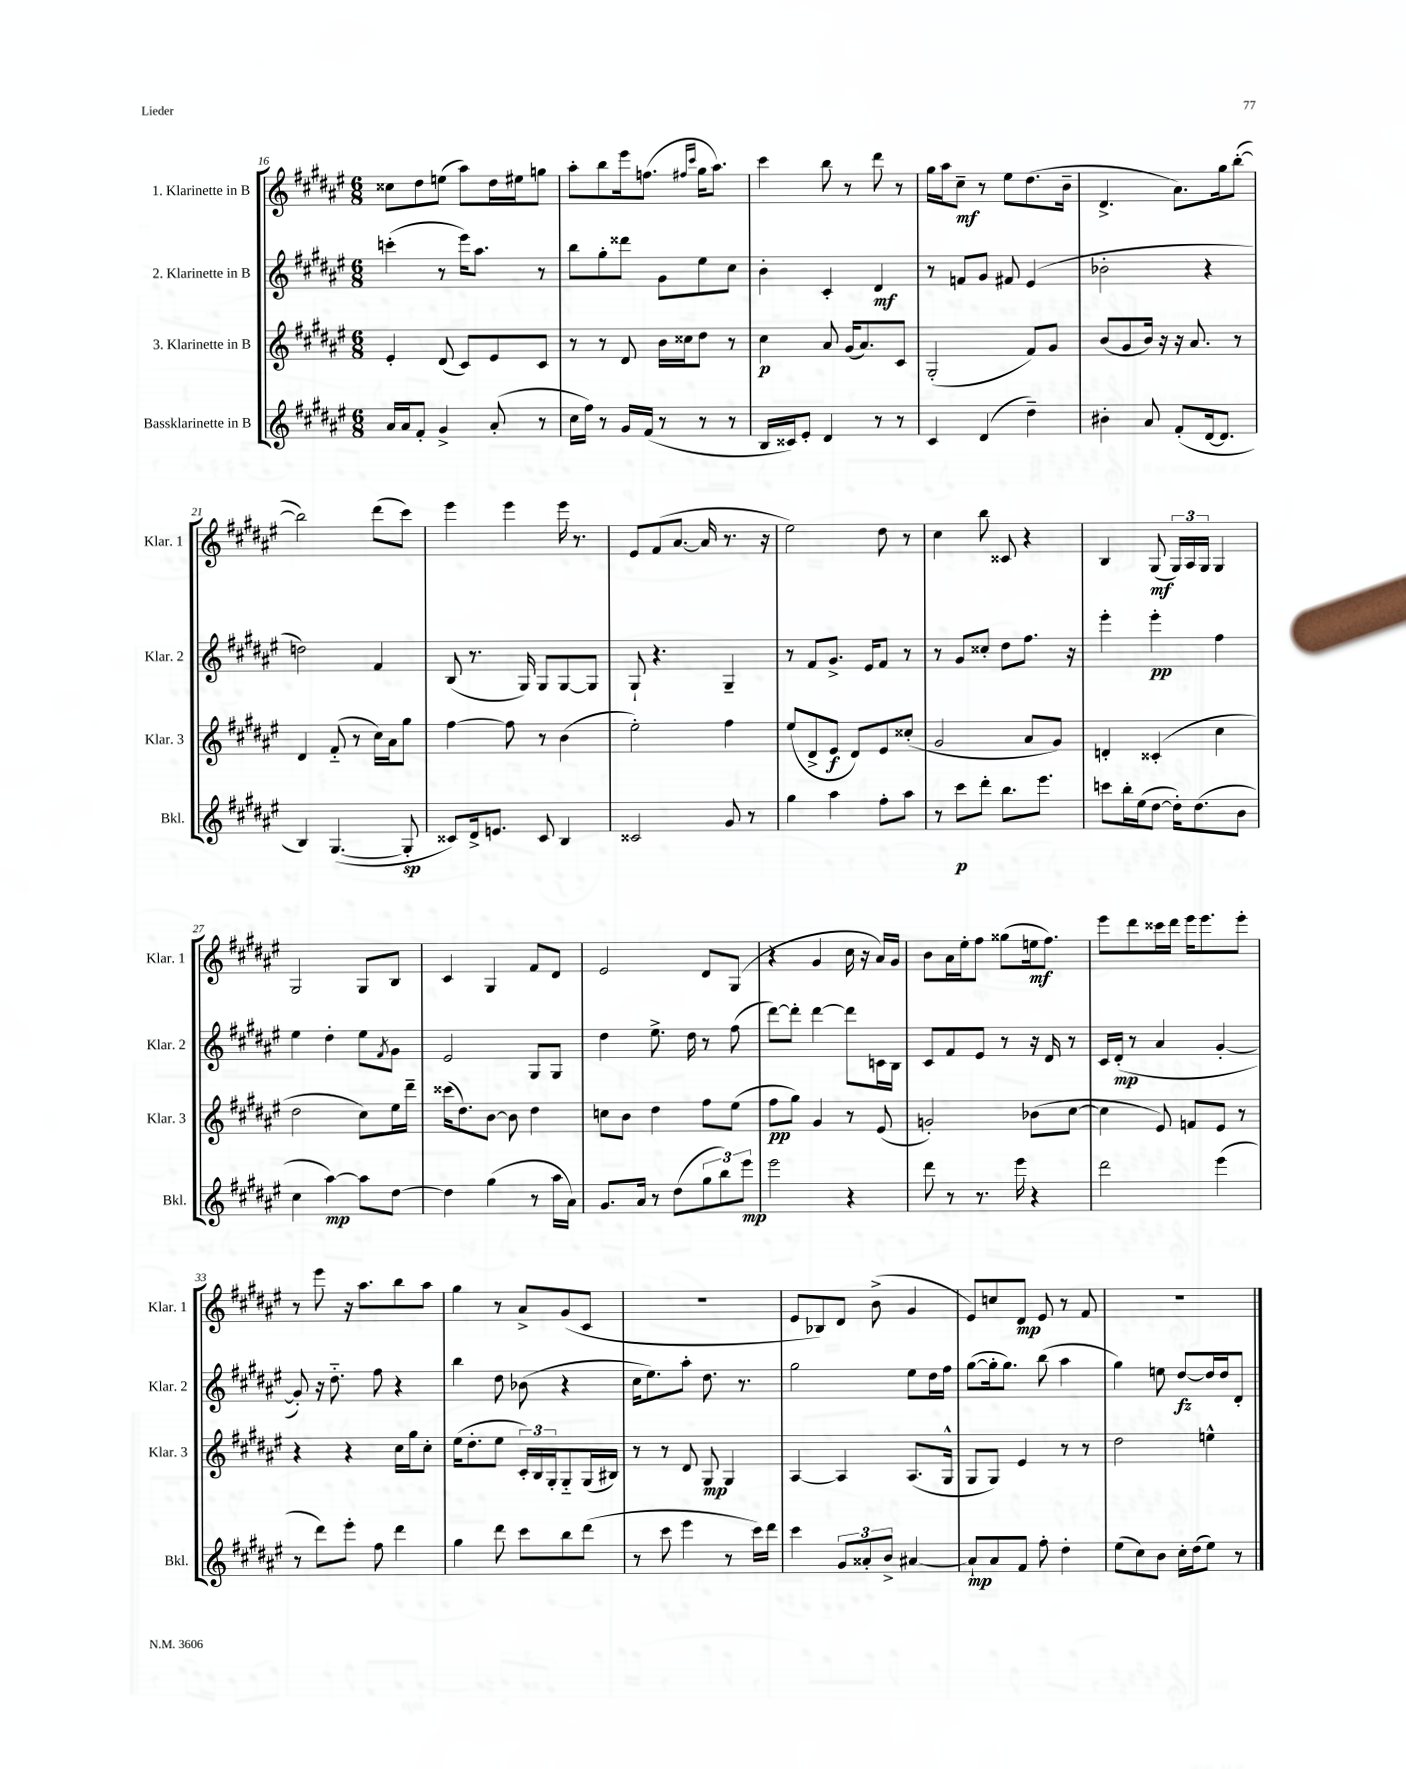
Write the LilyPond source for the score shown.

<<
\new StaffGroup <<
\new Staff = "s0" \with { instrumentName = "1. Klarinette in B" shortInstrumentName = "Klar. 1" } {
    \clef treble \key fis \major \numericTimeSignature \time 6/8
    cisis''8 dis''8 e''8( ais''8) dis''16 eis''16 g''8 |
    ais''8-. b''8 eis'''16 f''8.( \grace { fis''16 cis'''16 } gis''16 ais''8.) |
    cis'''4 b''8 r8 dis'''8 r8 |
    gis''16 ais''16 cis''8--\mf r8 eis''8 dis''8.( b'16-- |
    dis'4.-> ais'8.) gis''16 b''8~-.( |
    b''2) dis'''8( cis'''8) |
    eis'''4 eis'''4 eis'''16 r8. |
    eis'8 fis'8( ais'8.~ ais'16 r8. r16 |
    eis''2) dis''8 r8 |
    cis''4 b''8 cisis'8 r4 |
    b4 gis8\mf( \tuplet 3/2 { gis16) ais16 gis16 } gis4 |
    gis2 gis8 b8 |
    cis'4 gis4 fis'8 dis'8 |
    eis'2 dis'8 gis8( |
    r4 gis'4 cis''16 r16 ais'16) gis'16 |
    b'8 ais'16 eis''16-. fis''8 gisis''8( e''16\mf fis''8.) |
    eis'''8 dis'''8 cisis'''16 dis'''16 eis'''16 eis'''8. eis'''8-. |
    r8 eis'''8 r16 ais''8. b''8 ais''8 |
    gis''4 r8 ais'8-> gis'8( cis'8 |
    R2. |
    eis'8 bes8) dis'8 b'8->( gis'4 |
    eis'8) c''8 dis'8\mp eis'8 r8 fis'8 |
    R2. \bar "|." |
}
\new Staff = "s1" \with { instrumentName = "2. Klarinette in B" shortInstrumentName = "Klar. 2" } {
    \clef treble \key fis \major \numericTimeSignature \time 6/8
    c'''4-.( r8 eis'''16) ais''8. r8 |
    b''8 gis''8-. disis'''8 gis'8 eis''8 cis''8 |
    b'4-. cis'4-. dis'4\mf |
    r8 f'8 gis'8 fis'8 eis'4( |
    bes'2-. r4 |
    d''2) fis'4 |
    b8( r8. gis16) gis8 gis8~ gis8 |
    gis8-! r4. gis4-- |
    r8 fis'8 gis'8.-> eis'16 fis'8 r8 |
    r8 gis'8 cisis''8-. dis''8 fis''8. r16 |
    eis'''4-. eis'''4-.\pp fis''4 |
    eis''4 dis''4-. eis''8 \acciaccatura { fis'8 } gis'8 |
    eis'2 gis8 gis8 |
    dis''4 eis''8.-> dis''16 r8 fis''8( |
    dis'''8~) dis'''8-. dis'''4~ dis'''8 c'16 b16 |
    cis'8 fis'8 eis'8 r8 r16 dis'16 r8 |
    cis'16 dis'16-.\mp( r8 ais'4 gis'4~-. |
    gis'8-.) r16 dis''8.-_ fis''8 r4 |
    b''4 dis''8 bes'8( r4 |
    cis''16 eis''8.) ais''8-. dis''8. r8. |
    gis''2 eis''8 dis''16 fis''16 |
    gis''8~( gis''16-. gis''8.) b''8( ais''4 |
    gis''4) e''8 dis''8~\fz dis''16 dis''16 dis'8-. \bar "|." |
}
\new Staff = "s2" \with { instrumentName = "3. Klarinette in B" shortInstrumentName = "Klar. 3" } {
    \clef treble \key fis \major \numericTimeSignature \time 6/8
    eis'4-. dis'8( cis'8) eis'8 cis'8 |
    r8 r8 dis'8 b'16 cisis''16 dis''8 r8 |
    cis''4\p ais'8 gis'16( ais'8.) cis'8 |
    gis2-.( fis'8) gis'8 |
    b'8( gis'8 b'16) r16 r16 ais'8. r8 |
    dis'4 fis'8-_( r8 cis''16) ais'16 gis''8 |
    fis''4~ fis''8 r8 b'4( |
    eis''2-.) fis''4 |
    eis''8( dis'8-> eis'8\f dis'8) eis'8 cisis''8-.( |
    gis'2 ais'8 gis'8) |
    d'4-. cisis'4-.( cis''4 |
    dis''2 cis''8) eis''16 dis'''16-- |
    cisis'''16( dis''8.) b'8~ b'8 dis''4 |
    c''8 b'8 dis''4 fis''8 eis''8( |
    fis''8\pp gis''8) gis'4 r8 eis'8( |
    g'2-.) bes'8( cis''8~ |
    cis''4 eis'8) f'8 eis'8 r8 |
    r4 r4 cis''16 gis''16 cis''8-. |
    eis''16( dis''8.-. eis''8 \tuplet 3/2 { cis'16-.) b16 gis16-. } gis8-_ gis16( bis16) |
    r8 r8 dis'8 gis8\mp gis4 |
    ais4~ ais4 ais8.( gis16-^ |
    gis8 gis8) eis'4 r8 r8 |
    dis''2 e''4-^ \bar "|." |
}
\new Staff = "s3" \with { instrumentName = "Bassklarinette in B" shortInstrumentName = "Bkl." } {
    \clef treble \key fis \major \numericTimeSignature \time 6/8
    ais'16 ais'16 fis'8-. gis'4-> ais'8-.( r8 |
    cis''16 fis''16) r8 gis'16 fis'16( r8 r8 r8 |
    b16 cisis'16) eis'8-. dis'4 r8 r8 |
    cis'4 dis'4( dis''4--) |
    bis'4-. ais'8 fis'8-.( dis'16~ dis'8. |
    b4) gis4.~( gis8-.\sp |
    cisis'8) dis'16-> e'8. cisis'8 b4 |
    cisis'2 gis'8 r8 |
    gis''4 ais''4 fis''8-. ais''8 |
    r8 cis'''8\p dis'''8-. b''8. eis'''8. |
    c'''8 b''16-. eis''16( dis''8~ dis''16-.) dis''8.( b'8 |
    cis''4 ais''4~\mp) ais''8 dis''8~ |
    dis''4 gis''4( r8 ais''16 ais'16) |
    gis'8. ais'16 r8 dis''8( \tuplet 3/2 { gis''8 b''8) eis'''8\mp } |
    eis'''2 r4 |
    dis'''8 r8 r8. eis'''16 r4 |
    dis'''2 eis'''4( |
    r8 dis'''8) eis'''8-. fis''8 dis'''4 |
    gis''4 dis'''8 cis'''8 b''8 dis'''8( |
    r8 cis'''8 eis'''4 r8 cis'''16) dis'''16 |
    cis'''4 \tuplet 3/2 { gis'8 aisis'8-. b'8-> } ais'4~ |
    ais'8-!\mp ais'8 fis'8 fis''8-. dis''4-. |
    eis''8( cis''8) b'8 cis''16-. dis''16( eis''8) r8 \bar "|." |
}
>>
>>
\layout { \context { \Score currentBarNumber = #16 } }
